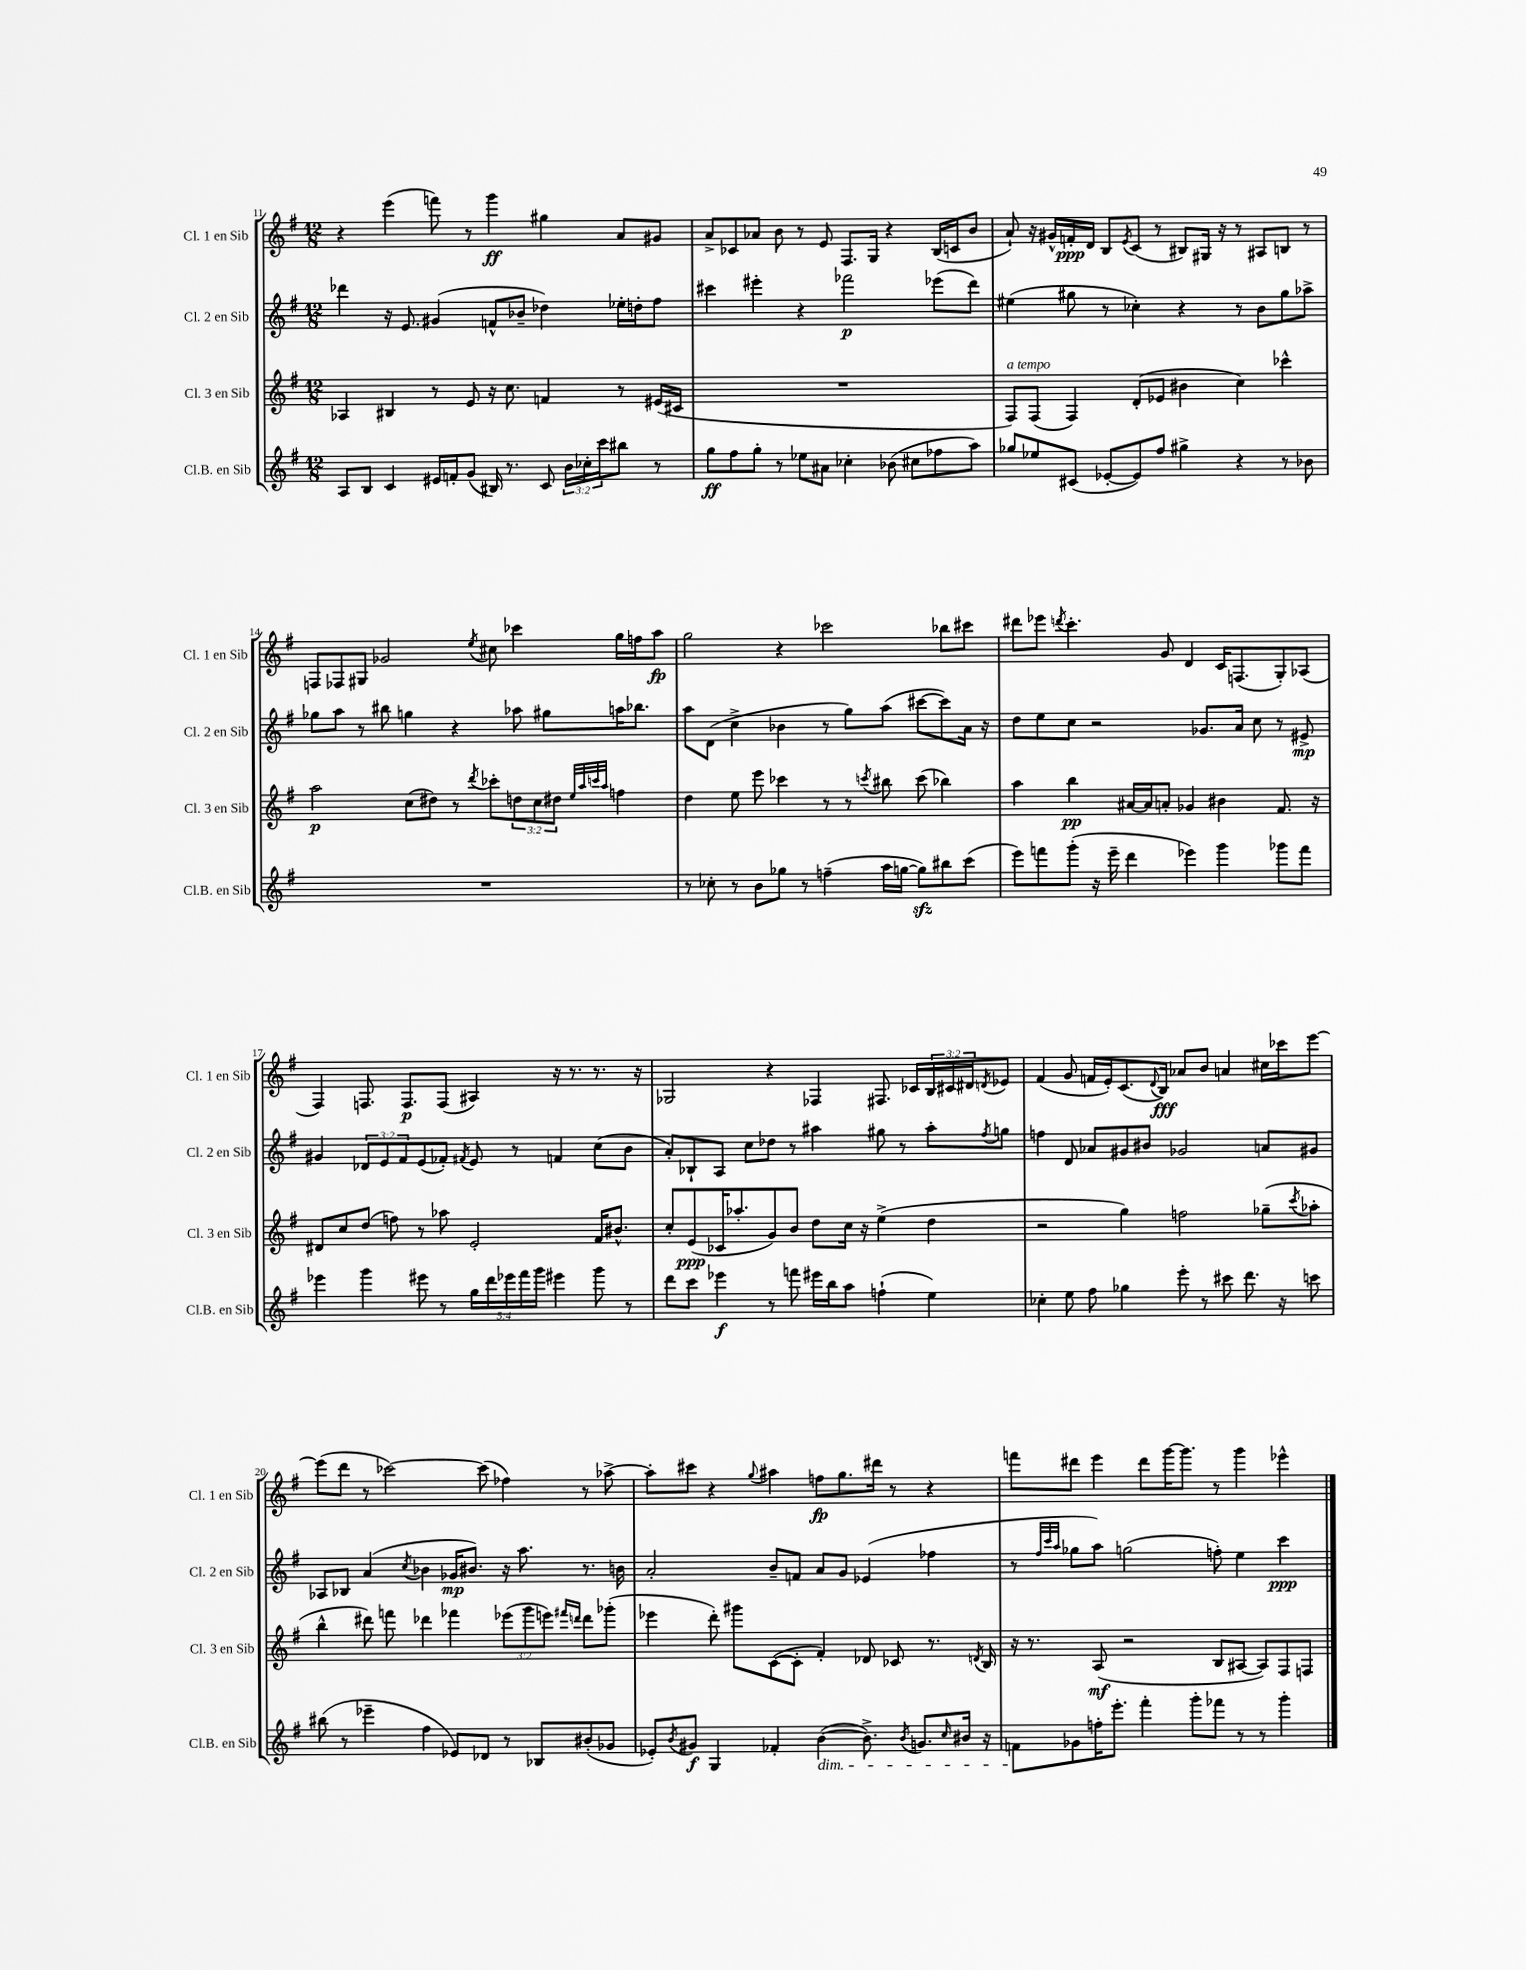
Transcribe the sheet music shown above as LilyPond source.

<<
\new StaffGroup <<
\new Staff = "s0" \with { instrumentName = "Cl. 1 en Sib" shortInstrumentName = "Cl. 1 en Sib" } {
    \clef treble \key g \major \numericTimeSignature \time 12/8 \override Staff.TupletNumber.text = #tuplet-number::calc-fraction-text
    r4 e'''4( f'''8) r8 g'''4\ff gis''4 a'8 gis'8 |
    a'8-> ces'8 aes'8 b'8 r8 e'8 fis8. g16 r4 b16( c'16 b'8 |
    a'8-!) r16 gis'16-^ f'16-.\ppp d'16 b8 \acciaccatura { e'8 } c'8( r8 bis8) gis16 r16 r8 ais8 b8 r8 |
    f8 fes8 gis8 ges'2 \acciaccatura { e''8 } cis''8 ces'''4 g''16 f''16 a''8\fp |
    g''2 r4 ces'''2 bes''8 cis'''8 |
    dis'''8 ees'''8 \acciaccatura { d'''8 } c'''4.-. g'8 d'4 c'16 f8.( g8-.) aes8( |
    fis4) f8. f8.\p f8( ais4) r16 r8. r8. r16 |
    ges2 r4 fes4 fis8. ces'16 \tuplet 3/2 { b16 cis'16 dis'16 } \acciaccatura { d'8 } ees'8 |
    fis'4( g'8 f'16 e'16-.) c'8.( \appoggiatura { d'8 } b16\fff) aes'8 b'8 a'4 cis''16 ces'''16 e'''8~ |
    e'''8( d'''8 r8 ces'''2~) ces'''8( fes''4) r8 aes''8~-> |
    aes''8-. cis'''8 r4 \appoggiatura { g''8 } ais''4 f''8\fp g''8. dis'''16 r8 r4 |
    f'''8 dis'''8 e'''4 dis'''8 g'''16~ g'''8. r8 g'''4 ees'''4-^ \bar "|." |
}
\new Staff = "s1" \with { instrumentName = "Cl. 2 en Sib" shortInstrumentName = "Cl. 2 en Sib" } {
    \clef treble \key g \major \numericTimeSignature \time 12/8 \override Staff.TupletNumber.text = #tuplet-number::calc-fraction-text
    des'''4 r16 e'8. gis'4( f'8-^ bes'8-- des''4) ees''16-. d''16-. fis''8 |
    cis'''4 eis'''4-. r4 fes'''2\p ees'''8( d'''8) |
    eis''4( gis''8 r8 ces''4-.) r4 r8 b'8 gis''8 aes''8-> |
    ges''8 a''8 r8 bis''8 g''4 r4 aes''8 gis''8 a''16 bes''8. |
    a''8 d'8( c''4-> bes'4 r8 g''8) a''8( cis'''8~ cis'''8) a'16 r16 |
    d''8 e''8 c''8 r2 ges'8. a'16 c''8 r8 eis'8->\mp |
    gis'4 \tuplet 3/2 { des'8 e'8 fis'8 } e'8( fes'8-.) \acciaccatura { fis'8 } e'8 r8 f'4 c''8( b'8 |
    a'8-.) bes8-! a8 c''8 des''8 r8 ais''4 gis''8 r8 ais''8-. \acciaccatura { fis''8 } g''8 |
    f''4 d'8 aes'8 gis'8 bis'8 ges'2 a'8 gis'8 |
    aes8 bes8 a'4( \acciaccatura { c''8 } bes'4 ges'16\mp bis'8.) r16 a''8. r8. b'16 |
    a'2-. b'8-- f'8 a'8 g'8 ees'4( fes''4 |
    r8 \grace { fis''32 c'''32 a''32 } ges''8 a''8) g''2( f''8-.) e''4 c'''4\ppp \bar "|." |
}
\new Staff = "s2" \with { instrumentName = "Cl. 3 en Sib" shortInstrumentName = "Cl. 3 en Sib" } {
    \clef treble \key g \major \numericTimeSignature \time 12/8 \override Staff.TupletNumber.text = #tuplet-number::calc-fraction-text
    aes4 bis4 r8 e'8 r16 c''8. f'4 r8 eis'16( cis'16 |
    R1. |
    fis8^\markup { \italic "a tempo" }) fis8( fis4) d'8-.( ees'8 bis'4 c''4) ces'''4-^ |
    a''2\p c''8( dis''8) r8 \acciaccatura { d'''8 } ces'''8-. \tuplet 3/2 { d''8 c''8 dis''8 } \grace { e''32 a''32 c'''32 a''32 } f''4 |
    d''4 e''8 e'''8 ces'''4 r8 r8 \acciaccatura { c'''8 } bis''8 c'''8( bes''4) |
    a''4 b''4\pp ais'16~ ais'16 a'8-. ges'4 bis'4 fis'8. r16 |
    dis'8 c''8 d''8( f''8) r8 aes''8 e'2-. fis'16 bis'8.-^ |
    c''8-. e'8\ppp( ces'16 aes''8.-. g'8) b'8 d''8 c''16 r16 e''4->( d''4 |
    r2 g''4) f''2 ges''8--( \acciaccatura { c'''8 } aes''8-. |
    b''4-^ dis'''8) f'''8 des'''4 fes'''4 \tuplet 3/2 { ees'''8( g'''8 e'''8) } \grace { fis'''16 d'''16 } d'''8 ges'''8-.( |
    ees'''4 d'''8-.) gis'''8 c'8~( c'8-. fis'4-.) des'8 ces'8 r8. \acciaccatura { d'8 } b16 |
    r16 r8. a8\mf( r2 b8 ais8~ ais8) fis8 f8 \bar "|." |
}
\new Staff = "s3" \with { instrumentName = "Cl.B. en Sib" shortInstrumentName = "Cl.B. en Sib" } {
    \clef treble \key g \major \numericTimeSignature \time 12/8 \override Staff.TupletNumber.text = #tuplet-number::calc-fraction-text
    a8 b8 c'4 eis'16 f'16-. g'8( bis16) r8. c'8 \tuplet 3/2 { b'16 ces''16-. c'''16 } bis''8 r8 |
    g''8\ff fis''8 g''8-. r8 ees''8 ais'8 ces''4-. bes'8( cis''8 fes''8 a''8) |
    ges''8 ees''8 cis'8( ees'8~-. ees'8) fis''8 gis''4-> r4 r8 bes'8 |
    R1. |
    r8 ces''8-. r8 b'8 ges''8 r8 f''4--( a''16 g''16~ g''8\sfz) bis''8 c'''8( |
    e'''8) f'''8 g'''8-.( r16 e'''16-- d'''4 ees'''4) g'''4 ges'''8 f'''8 |
    ees'''4 g'''4 eis'''8 r8 \tuplet 5/4 { g''16 d'''16 ees'''16 fis'''16 g'''16 } eis'''4 g'''8 r8 |
    d'''8 c'''8 ees'''4\f r8 f'''8 eis'''16 b''16 a''8 f''4-!( e''4) |
    ces''4-. e''8 fis''8 ges''4 e'''8-. r8 cis'''8 d'''8. r16 c'''8 |
    bis''8( r8 ees'''4-- fis''4 ees'8) des'8 r8 bes8 bis'8-.( ges'8 |
    ees'8-.) \acciaccatura { b'8 } gis'8\f g4 fes'4-. b'4~\dim( b'8.->) \acciaccatura { b'8 } g'8. \grace { c''16 } bis'16 r16 |
    f'8\! ges'8 f''16-. e'''8.-. fis'''4-. g'''8-. fes'''8 r8 r8 g'''4-. \bar "|." |
}
>>
>>
\layout { \context { \Score currentBarNumber = #11 } }
